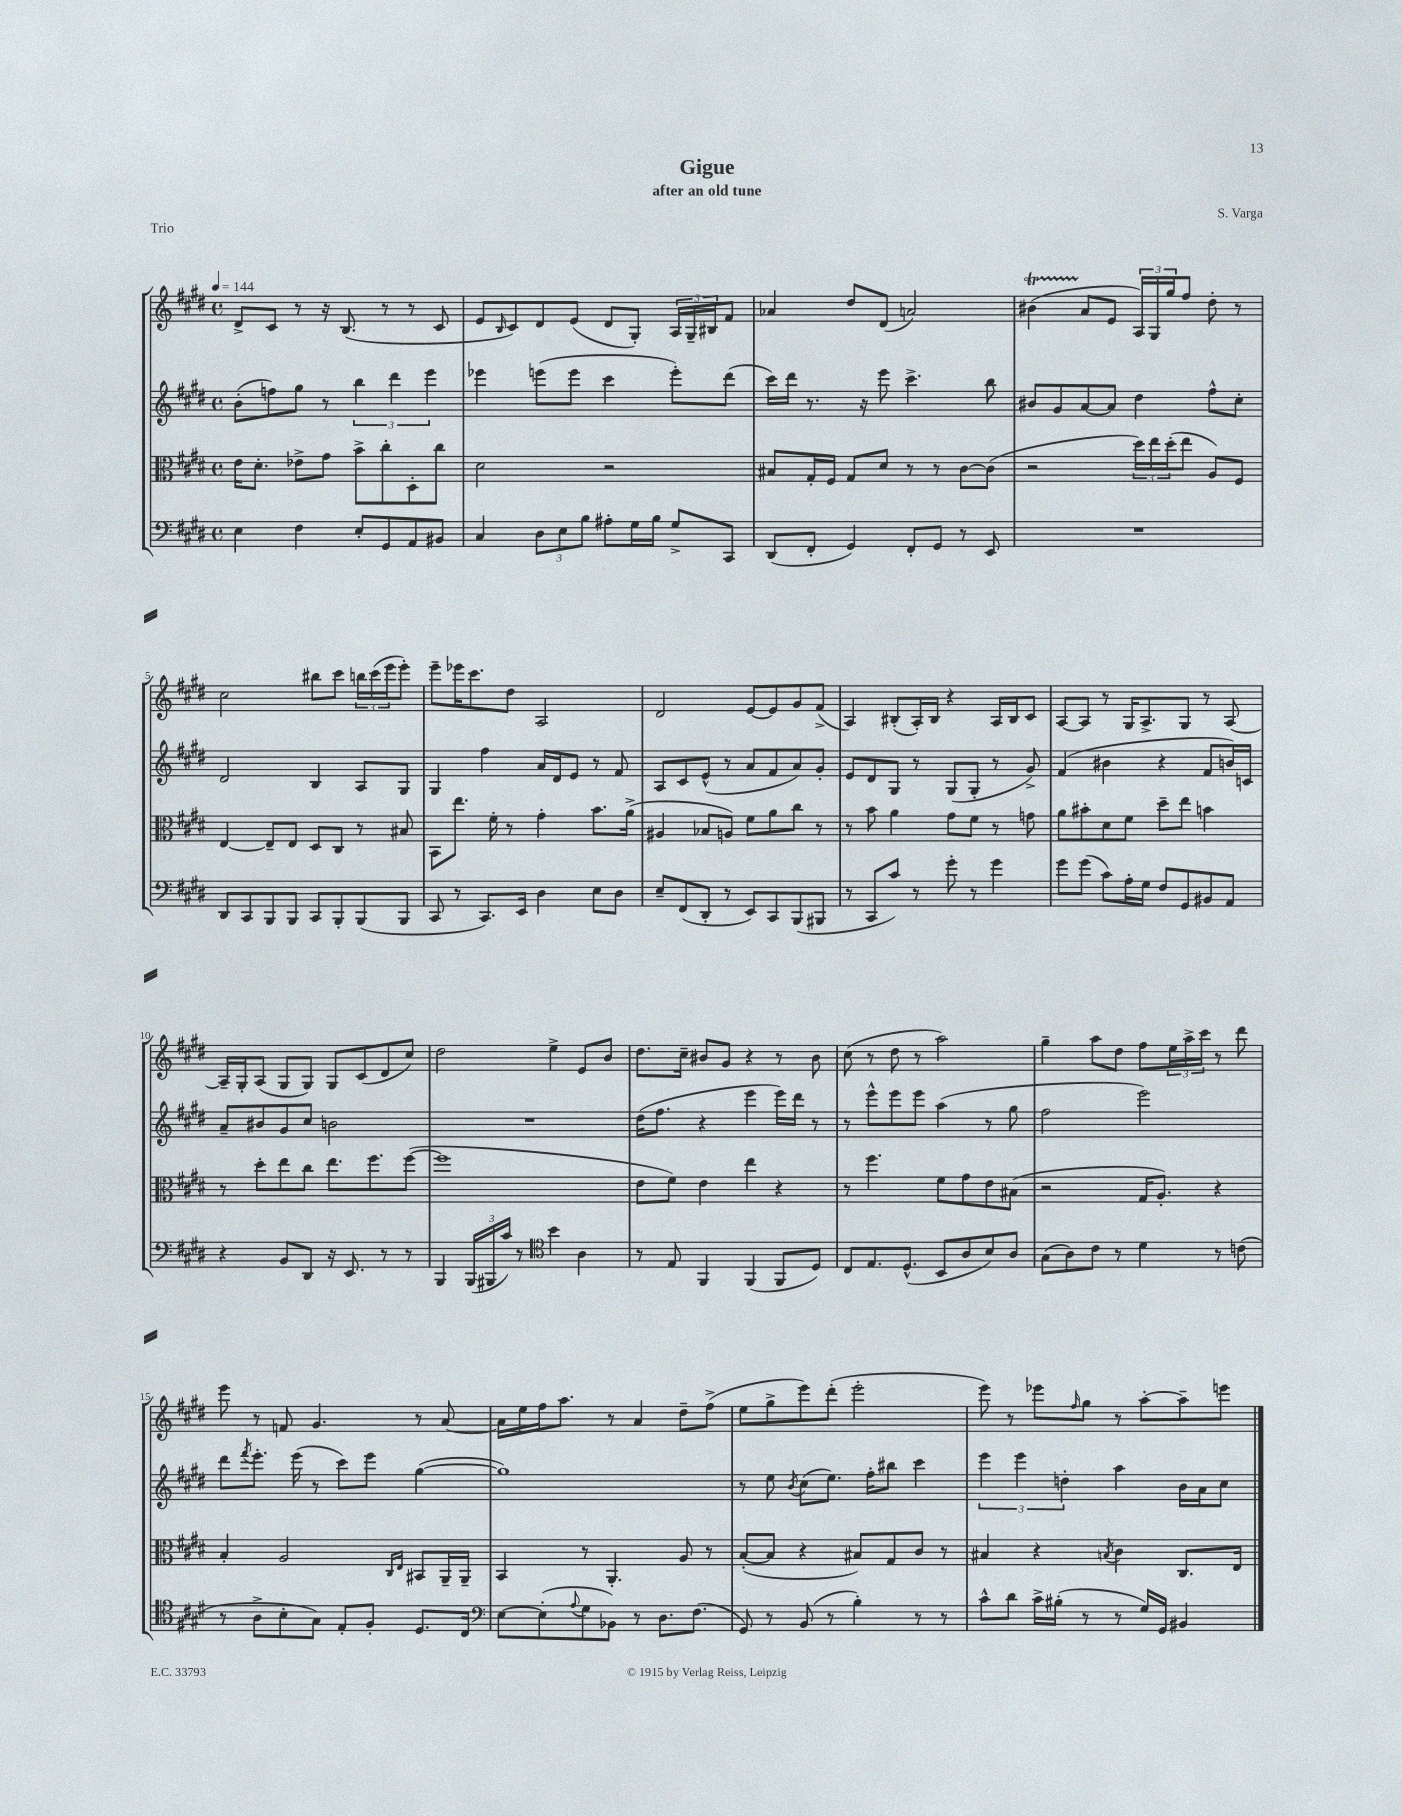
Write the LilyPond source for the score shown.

\header { title = "Gigue" composer = "S. Varga" subtitle = "after an old tune" piece = "Trio" }
<<
\new StaffGroup <<
\new Staff = "s0" {
    \clef treble \key e \major \defaultTimeSignature \time 4/4 \tempo 4 = 144
    dis'8-> cis'8 r8 r16 b8.( r8 r8 cis'8 |
    e'8 \grace { b16 } cis'8) dis'8 e'8( dis'8 gis8-.) \tuplet 3/2 { a16 gis16-- bis16 } fis'8 |
    aes'4 dis''8 dis'8( a'2) |
    bis'4\startTrillSpan( a'8\stopTrillSpan e'8 \tuplet 3/2 { a16) gis16 gis''16 } fis''8 dis''8-. r8 |
    cis''2 bis''8 cis'''8 \tuplet 3/2 { b''16 cis'''16( e'''16 } e'''8-.) |
    e'''8-- ees'''16 cis'''8. dis''8 a2 |
    dis'2 e'8~ e'8 gis'8 fis'8->( |
    a4) bis8-.( a16-.) bis16 r4 a16 bis16 cis'8 |
    a8~ a8 r8 gis16 a8.-> gis8 r8 a8~ |
    a16-- gis16-. a8( gis8 gis8) gis8 cis'8( dis'8 cis''8) |
    dis''2 e''4-> e'8 b'8 |
    dis''8. cis''16-- bis'8 gis'8 r4 r8 bis'8 |
    cis''8( r8 dis''8 r8 a''2) |
    gis''4-- a''8 dis''8 fis''8 \tuplet 3/2 { e''16 a''16-> cis'''16 } r8 dis'''8 |
    e'''8 r8 f'8 gis'4. r8 a'8~ |
    a'16 e''16 fis''16 a''8. r8 a'4 dis''8-- fis''8->( |
    e''8 gis''8-> e'''8) dis'''8-.( e'''2-. |
    e'''8) r8 ees'''8 \grace { fis''16 } gis''8 r8 a''8~-. a''8-- e'''8 \bar "|." |
}
\new Staff = "s1" {
    \clef treble \key e \major \defaultTimeSignature \time 4/4
    b'8-.( f''8) gis''8 r8 \tuplet 3/2 { b''4 dis'''4 e'''4 } |
    ees'''4 e'''8( e'''8 cis'''4 e'''8-.) dis'''8( |
    cis'''16) dis'''16 r8. r16 e'''8 cis'''4.-> b''8 |
    bis'8 gis'8 a'8~ a'8 dis''4 fis''8-^ cis''8-. |
    dis'2 b4 a8 gis8 |
    gis4 fis''4 a'16 dis'16 e'8 r8 fis'8 |
    a8 cis'8 e'8-^( r8 a'8 fis'8 a'8) gis'8-. |
    e'8 dis'8 gis8 r8 gis8( gis8-. r8 gis'8->) |
    fis'4( bis'4 r4 fis'8 b'16) c'16 |
    a'8-- bis'8 gis'8 cis''8 b'2 |
    R1 |
    dis''16( fis''8. r4 e'''4 e'''16) dis'''16 r8 |
    r8 e'''8-^ e'''8 e'''8 a''4( r8 gis''8 |
    fis''2 e'''2) |
    dis'''8 \acciaccatura { fis'''8 } e'''8.-. e'''16( r8 cis'''8) e'''8 gis''4~( |
    gis''1) |
    r8 e''8 \acciaccatura { b'8 } cis''8( e''8.) fis''16-. bis''8 cis'''4 |
    \tuplet 3/2 { e'''4 e'''4 d''4-. } a''4 b'16 a'16 cis''8 \bar "|." |
}
\new Staff = "s2" {
    \clef alto \key e \major \defaultTimeSignature \time 4/4
    e'16 dis'8.-. ees'8-> gis'8 b'8-> cis''8-. dis8-. cis''8 |
    dis'2 r2 |
    bis8 gis16-. fis16 gis8 dis'8 r8 r8 cis'8~ cis'8( |
    r2 \tuplet 3/2 { dis''16) e''16 dis''16-.( } e''8 a8) fis8 |
    e4~ e8-- e8 dis8 cis8 r8 bis8 |
    b,8 e''8. fis'16-. r8 gis'4-. b'8. a'16->( |
    ais4 bes8 a8) fis'8 a'8 cis''8 r8 |
    r8 b'8 a'4 gis'8 fis'8 r8 g'8 |
    a'8 bis'8-. dis'8 fis'8 dis''8-- e''8 b'4 |
    r8 dis''8-. e''8 cis''8 e''8. fis''8. fis''8~( |
    fis''1 |
    e'8 fis'8) e'4 e''4 r4 |
    r8 fis''4. fis'8 gis'8 e'8 bis8( |
    r2 gis16 a8.-.) r4 |
    b4-. a2 \grace { cis16 e16 } bis,8 a,16-- a,16-- |
    b,4 r8 a,4.-. a8 r8 |
    b8~-.( b8 r4 bis8) gis8 cis'8 r8 |
    bis4 r4 \acciaccatura { b8 } cis'4 cis8. e16 \bar "|." |
}
\new Staff = "s3" {
    \clef bass \key e \major \defaultTimeSignature \time 4/4
    e4 fis4 e8-. gis,8 a,8 bis,8 |
    cis4 \tuplet 3/2 { dis8 e8 b8 } ais8-. gis16 b16 gis8-> cis,8 |
    dis,8( fis,8-. gis,4) fis,8-. gis,8 r8 e,8 |
    R1 |
    dis,8 cis,8 b,,8 b,,8 cis,8 b,,8-. b,,8( b,,8 |
    cis,8 r8 cis,8.) e,16 dis4 e8 dis8 |
    e8-- fis,8( dis,8-. r8 e,8) cis,8 b,,8( bis,,8 |
    r8 cis,8 cis'8) r8 gis'8-. r8 gis'4 |
    gis'8 gis'8( cis'8) a16-. gis16 fis8 gis,8 bis,8 a,8 |
    r4 b,8 dis,8 r16 e,8. r8 r8 |
    b,,4 \tuplet 3/2 { b,,16( bis,,16 cis'16) } r8 \clef tenor b'4 a4 |
    r8 e8 fis,4 fis,4( fis,8 dis8) |
    cis8 e8. dis8.-^( b,8 a8 b8) a8 |
    gis8( a8) cis'8 r8 dis'4 r8 c'8( |
    r8 a8-> b8-. gis8) e8-. fis8-. dis8. cis16 |
    \clef bass e8~ e8-.( \appoggiatura { a8 } gis8 bes,8) r8 dis8. fis8.( |
    gis,8) r8 b,8( r8 b4-.) r8 r8 |
    cis'8-^ dis'8 cis'16-> bis16-.( r8 r8 gis16) gis,16 bis,4 \bar "|." |
}
>>
>>
